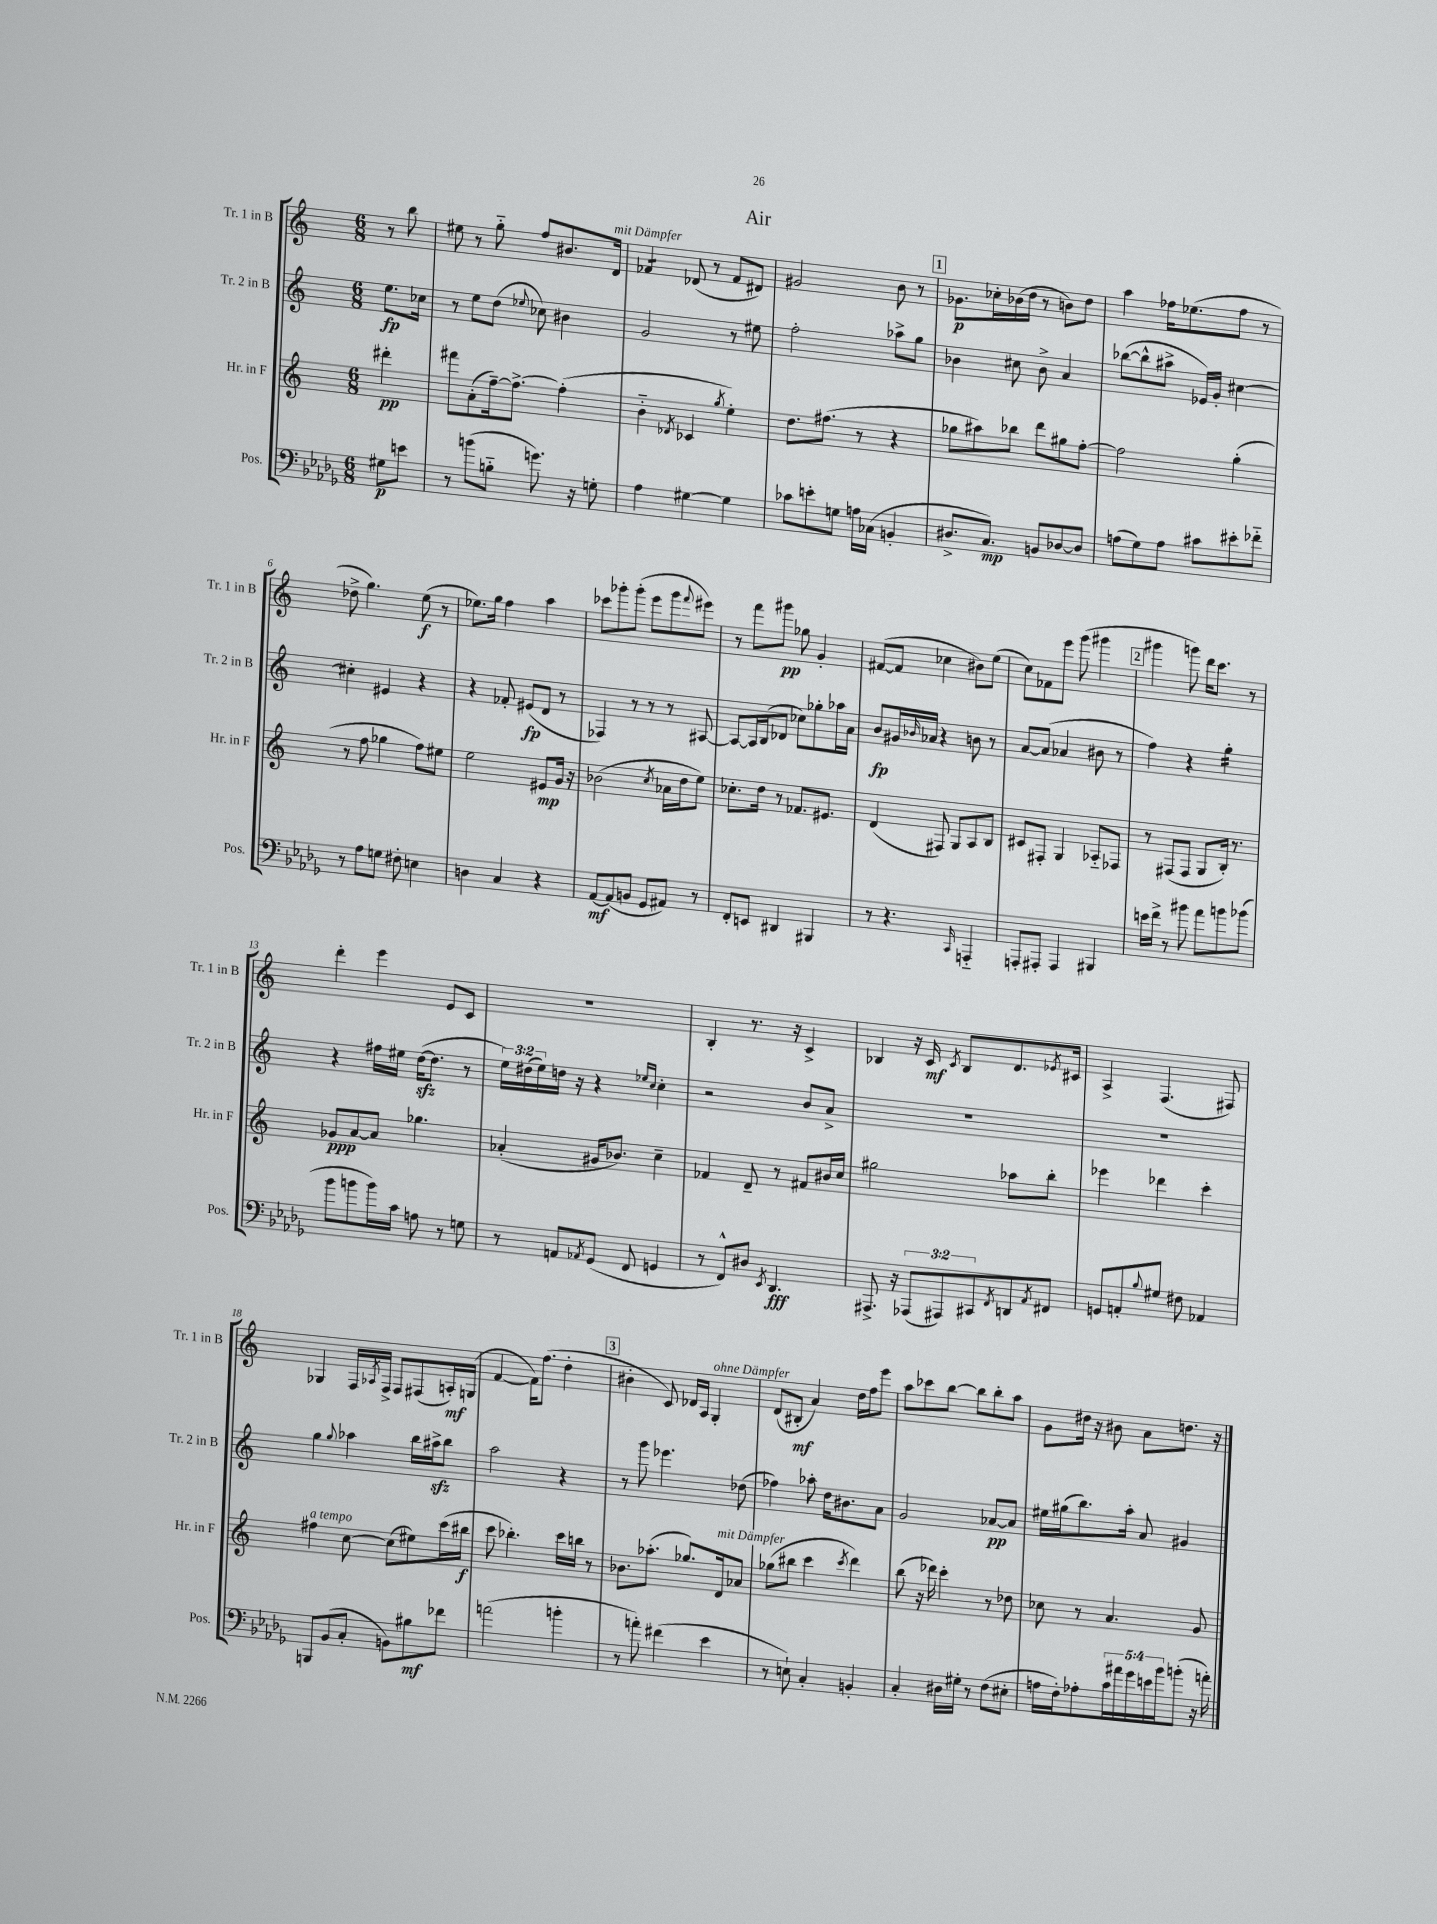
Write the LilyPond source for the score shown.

\header { title = "Air" }
<<
\new StaffGroup <<
\new Staff = "s0" \with { instrumentName = "Tr. 1 in B" shortInstrumentName = "Tr. 1 in B" } {
    \clef treble \key c \major \numericTimeSignature \time 6/8 \partial 4
    r8 b''8 |
    eis''8 r8 g''8-_ f''8 bis'8. d'16^\markup { \italic "mit Dämpfer" } |
    fes'4:8 des'8( r8 fes'8 dis'8) |
    gis'2 b'8 r8 |
    \mark \markup { \box "1" } ges'8.\p ces''16-. bes'16( d''16 r8 b'8) d''8 |
    a''4 fes''16 ees''8.( fes''8 r8 |
    des''8-> g''4.) e''8\f( r8 |
    ees''8.) g''16 f''4 a''4 |
    ces'''8 ges'''8-. ges'''8-.( e'''8 ges'''8 \appoggiatura { f'''8 } eis'''8) |
    r8 f'''8 gis'''8\pp ges''8 g'4-. |
    fis'8~( fis'8 ces''4 bis'8) e''8( |
    c''8) fes'8 e'''8 g'''8( gis'''4 |
    \mark \markup { \box "2" } gis'''4 g'''8) d'''16 c'''8. r8 |
    d'''4-. e'''4 e'8 c'8 |
    R2. |
    b4-. r8. r16 c'4-> |
    bes4 r16 c'16\mf \acciaccatura { c'8 } bes8 d'8. \acciaccatura { ees'8 } cis'16 |
    a4-> f4.( fis8) |
    ges4 f16 \acciaccatura { aes8 } f16-> f8 fis8( a16-.\mf) g16( |
    f'4~ f'16) f''8.( d''4-. |
    \mark \markup { \box "3" } bis'4-. c'8) des'16 a16 g4-.^\markup { \italic "ohne Dämpfer" } |
    d'8( bis8-.\mf a'4) d''16 f''16 e'''8 |
    a''8 ces'''8 b''8~ b''8 b''8-. a''8 |
    g'8 dis''16 r16 bis'8 a'8 d''8. r16 \bar "|." |
}
\new Staff = "s1" \with { instrumentName = "Tr. 2 in B" shortInstrumentName = "Tr. 2 in B" } {
    \clef treble \key c \major \numericTimeSignature \time 6/8 \override Staff.TupletNumber.text = #tuplet-number::calc-fraction-text \partial 4
    e''8.\fp ces''16 |
    r8 e''8 d''8( \appoggiatura { ees''8 } ces''8) bis'4 |
    g'2 r8 eis''8 |
    f''2-. aes''8-> g''8 |
    \mark \markup { \box "1" } bes'4 cis''8 bes'8-> a'4 |
    bes''8~( bes''8-^ ais''8-> ees'16) g'16-. cis''4~ |
    cis''4-. eis'4 r4 |
    r4 fes'8-. eis'8\fp( d'8 r8 |
    fes4) r8 r8 r8 ais8~ |
    ais8~ ais16 b16( des'8 ces''8) ges''8-. aes''16 a'16 |
    b'8\fp gis'16 \grace { bes'16 } aes'16 r4 b'8 r8 |
    a'8~ a'8( aes'4 bis'8 r8 |
    \mark \markup { \box "2" } f''4) r4 g''4:16-. |
    r4 fis''16 eis''16 d''16~\sfz( d''8. r8 |
    \tuplet 3/2 { e''16) dis''16( e''16) } d''16 r16 r4 \grace { ees''16 c''16 } c''4-. |
    r2 b'8 a'8-> |
    R2. |
    R2. |
    g''4 \appoggiatura { g''8 } aes''4 b''16 ais''16->\sfz b''8 |
    a''2 r4 |
    \mark \markup { \box "3" } r8 g'''8 ees'''4. des''8( |
    fes''4) aes''8-. d''16 bis'8. a'8 |
    g'2 aes'8~\pp aes'8 |
    eis''16 gis''16( b''8.) a''16-. a'8 gis'4 \bar "|." |
}
\new Staff = "s2" \with { instrumentName = "Hr. in F" shortInstrumentName = "Hr. in F" } {
    \clef treble \key c \major \numericTimeSignature \time 6/8 \partial 4
    dis'''4-.\pp |
    fis'''8 a'8-.( f''16~--) f''8.~-> f''4-.( |
    b'4-_ \acciaccatura { des'8 } ces'4 \acciaccatura { g''8 } e''4-.) |
    d''8. fis''8.( r8 r4 |
    \mark \markup { \box "1" } ges''8 ais''8) bes''8 d'''8 gis''8 f''8~-. |
    f''2 g''4-.( |
    r8 f''8 ges''4 f''8) eis''8 |
    e''2 eis'8\mp g'16 r16 |
    bes'2( \acciaccatura { c''8 } aes'16 d''16 e''8) |
    ces''8.-. d''16 r8 fes'8. eis'8. |
    d'4( fis8) g8 a8 b8 |
    cis'8 fis8-. g4 aes8-_ fes8 |
    \mark \markup { \box "2" } r8 fis8( fis8 g8 b16-.) r8. |
    ges'8\ppp a'8~ a'8 ges''4. |
    aes'4-.( gis'16 bes'8.) c''4-- |
    fes'4 d'8-- r8 fis'8 bis'16 c''16 |
    gis''2 aes''8 b''8-. |
    ees'''4 des'''4 c'''4-. |
    fis''4^\markup { \italic "a tempo" } c''8~ c''8( eis''8) c'''16( bis''16\f |
    c'''8 bes''4.-.) c'''16 b''16 r8 |
    \mark \markup { \box "3" } bes'8. aes''8.-.( ges''8.) d'16^\markup { \italic "mit Dämpfer" } aes'8 |
    ges''8( bis''8 c'''4 \acciaccatura { c'''8 } d'''4) |
    b''8( r16 des'''16) c'''4-. r8 des''8 |
    ces''8 r8 a'4. g'8 \bar "|." |
}
\new Staff = "s3" \with { instrumentName = "Pos." shortInstrumentName = "Pos." } {
    \clef bass \key des \major \numericTimeSignature \time 6/8 \override Staff.TupletNumber.text = #tuplet-number::calc-fraction-text \partial 4
    gis8\p e'8 |
    r8 b'8( b8-_ g'8.) r16 g8-. |
    aes4 gis4~ gis4 |
    ces'8 e'8-. g8 a16 ces16( b,4-. |
    \mark \markup { \box "1" } dis8.-> c8.\mp) b,8 des8~ des8 |
    a8( ges8) a8 cis'8 eis'8-. fes'8-_ |
    r8 aes8 g8 fis8-. e4 |
    d4 c4 r4 |
    aes,8~\mf aes,8( b,8 ges,8 ais,8) r8 |
    f,8-. e,8 dis,4 bis,,4 |
    r8 r4. \grace { c,16 } a,,4-_ |
    a,,8-. ais,,8-. ais,,4 bis,,4 |
    \mark \markup { \box "2" } e'16 f'16-> r8 bis'8 aes'8 b'8 bes'8( |
    bes'8 b'8 b'16) c'16 a8 r8 g8 |
    r8 a,8 \acciaccatura { aes,8 } ges,8( f,8 g,4 |
    r8 f,8-^) dis8 \acciaccatura { ees,8 } des,4.\fff |
    ais,,8.-> r16 \tuplet 3/2 { aes,,8( ais,,8) cis,8 } \acciaccatura { f,8 } d,8 \acciaccatura { aes,8 } fis,8 |
    g,8 a,8-. \appoggiatura { bes8 } gis8 fis8 aes,4 |
    b,,8 bes,8( c8-. b,8) bis8\mf fes'8 |
    a'2( b'4-. |
    \mark \markup { \box "3" } r8 a'8-.) fis'4( ees'4 |
    r8 e8-!) c4-. b,4-. |
    c4-. dis16 gis16-. r8 f8( eis8-. |
    a16 f16-.) aes8-. \tuplet 5/4 { c'16 ais'16 ges'16 e'16 bes'16 } b'8-.( r16 a'16-.) \bar "|." |
}
>>
>>
